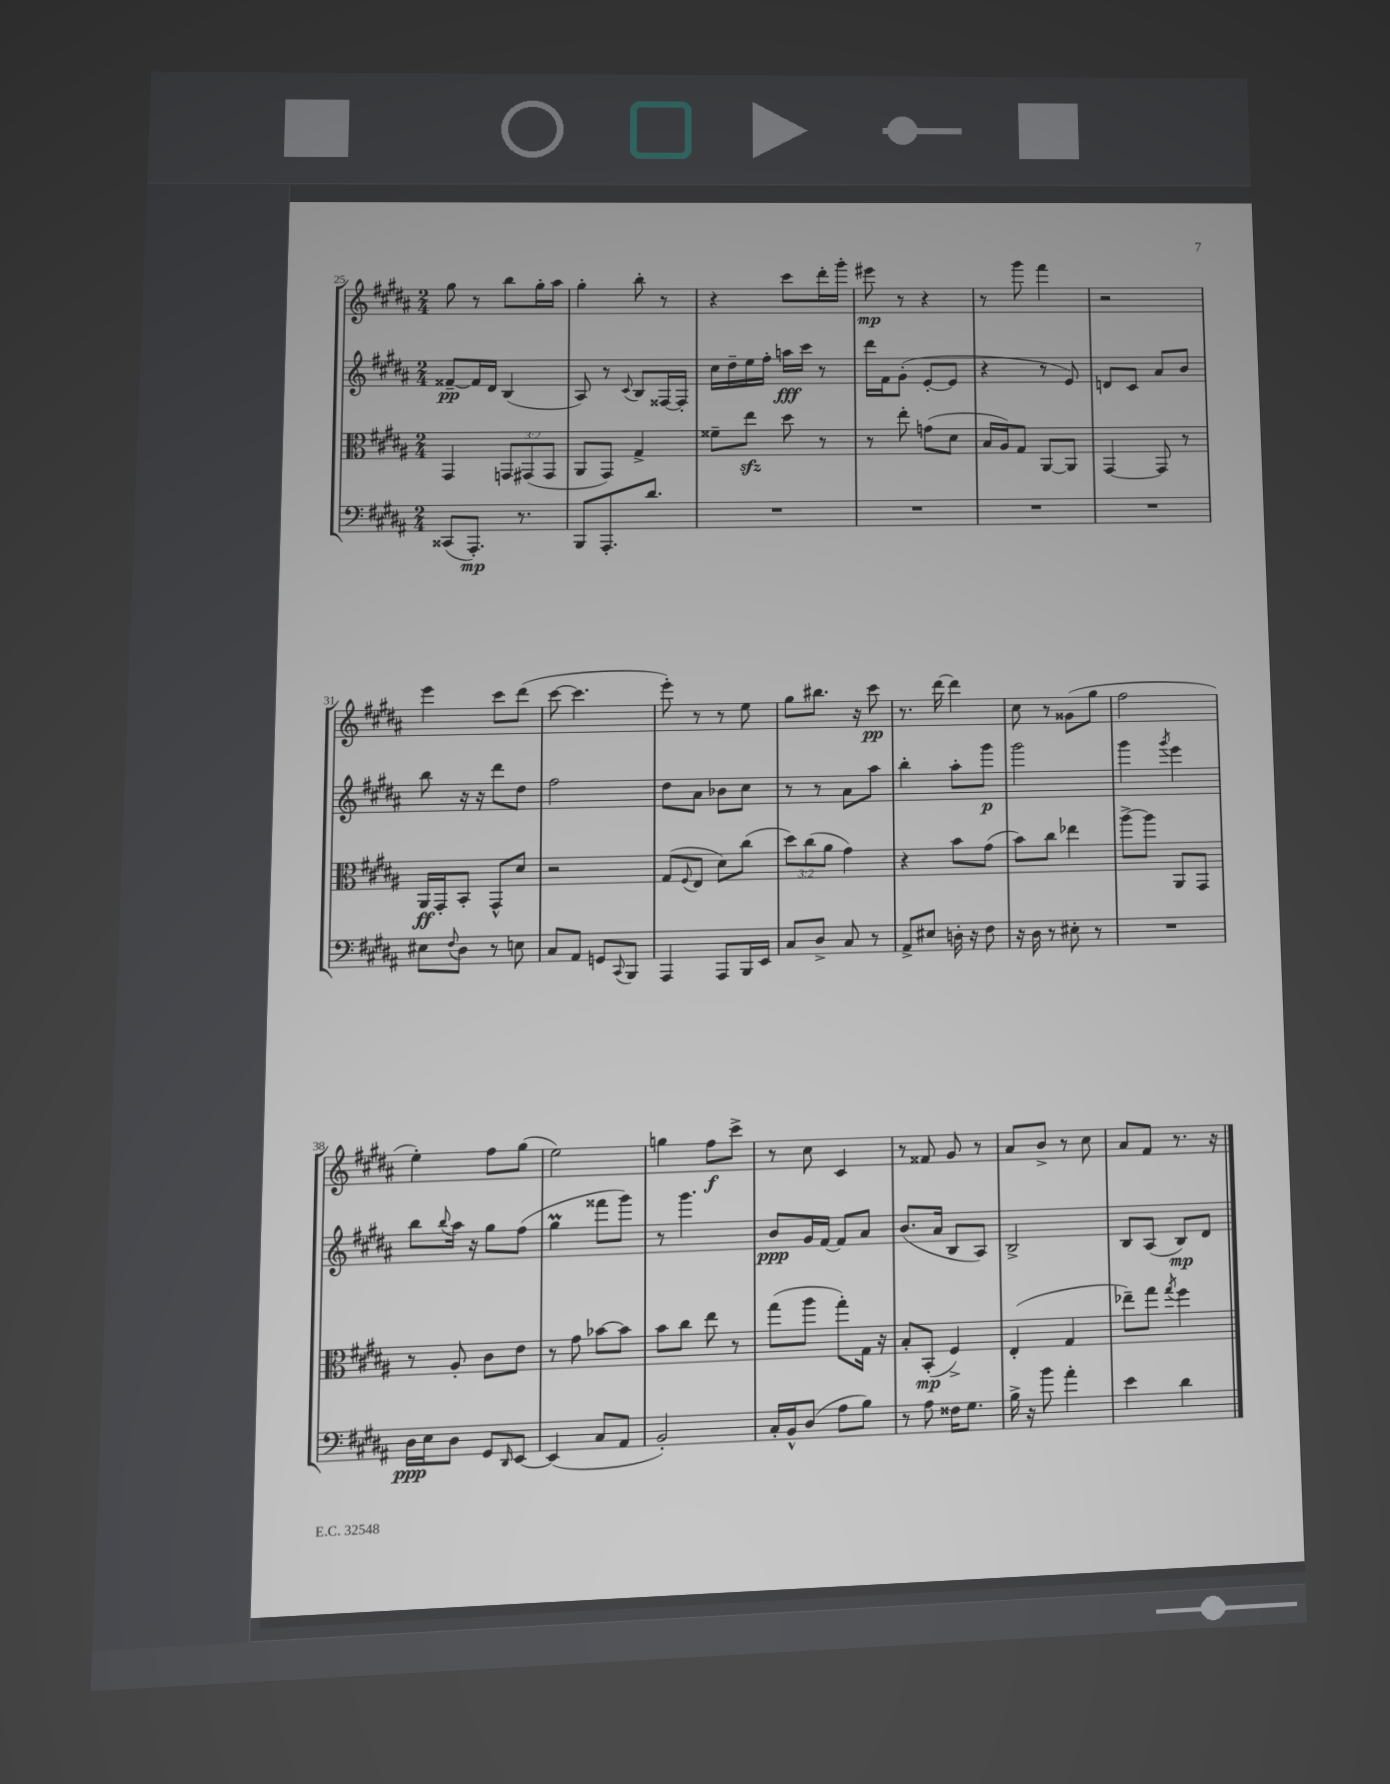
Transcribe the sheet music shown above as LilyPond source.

<<
\new StaffGroup <<
\new Staff = "s0" {
    \clef treble \key b \major \numericTimeSignature \time 2/4
    gis''8 r8 b''8 gis''16-. ais''16 |
    gis''4-. b''8-. r8 |
    r4 cis'''8 dis'''16-. gis'''16-. |
    eis'''8\mp r8 r4 |
    r8 gis'''8 fis'''4 |
    r2 |
    e'''4 cis'''8 dis'''8( |
    cis'''8~ cis'''4. |
    e'''8-.) r8 r8 e''8 |
    gis''8 bis''8. r16 cis'''8\pp |
    r8. dis'''16~ dis'''4 |
    cis''8 r8 gisis'8( gis''8 |
    fis''2 |
    e''4-.) fis''8 gis''8( |
    e''2) |
    g''4 fis''8\f cis'''8-> |
    r8 cis''8 cis'4 |
    r8 fisis'8 gis'8 r8 |
    ais'8 b'8-> r8 cis''8 |
    ais'8 fis'8 r8. r16 \bar "|." |
}
\new Staff = "s1" {
    \clef treble \key b \major \numericTimeSignature \time 2/4
    fisis'8~--\pp fisis'16 dis'16 b4( |
    ais8) r8 \appoggiatura { cis'8 } b8 fisis16~ fisis16-. |
    cis''16 dis''16-- e''16 fis''16-. a''16\fff cis'''16 r8 |
    dis'''16 fis'16 gis'8-.( e'8~-. e'8 |
    r4 r8 e'8) |
    d'8 cis'8 ais'8 b'8 |
    b''8 r16 r16 dis'''8 dis''8 |
    fis''2 |
    dis''8 ais'8 bes'8 cis''8 |
    r8 r8 ais'8 ais''8 |
    b''4-. ais''8-. gis'''8\p |
    gis'''2 |
    gis'''4 \acciaccatura { gis'''8 } e'''4 |
    b''8 \appoggiatura { b''8 } ais''16 r16 gis''8 fis''8( |
    gis''4\prall fisis'''8 gis'''8) |
    r8 gis'''4. |
    b'8\ppp gis'16 fis'16~ fis'8 ais'8 |
    b'8.( ais'16 b8 ais8) |
    b2-> |
    b8 ais8( b8\mp) dis'8 \bar "|." |
}
\new Staff = "s2" {
    \clef alto \key b \major \numericTimeSignature \time 2/4 \override Staff.TupletNumber.text = #tuplet-number::calc-fraction-text
    gis,4 \tuplet 3/2 { g,8 gis,8( gis,8 } |
    ais,8 gis,8) gis4-> |
    fisis'8-- e''8\sfz dis''8 r8 |
    r8 e''8-. g'8( dis'8 |
    b16 ais16) gis8 ais,8~ ais,8 |
    gis,4~ gis,8 r8 |
    ais,16\ff gis,16-. b,8-. gis,8-^ dis'8 |
    r2 |
    gis8( \appoggiatura { fis8 } e8 dis'8) cis''8( |
    \tuplet 3/2 { dis''8) cis''8( ais'8 } gis'4) |
    r4 b'8 gis'8( |
    b'8) cis''8 ees''4 |
    ais''8~-> ais''8 ais,8 gis,8 |
    r8 ais8-. cis'8 e'8 |
    r8 gis'8 bes'8~ bes'8 |
    b'8 cis''8 e''8 r8 |
    gis''8( ais''8 gis''8-.) gis16 r16 |
    b8-. b,8-.\mp( fis4->) |
    e4-.( gis4 |
    ees''8--) gis''8 \acciaccatura { gis''8 } fis''4 \bar "|." |
}
\new Staff = "s3" {
    \clef bass \key b \major \numericTimeSignature \time 2/4
    cisis,8( ais,,8.-.\mp) r8. |
    b,,8 ais,,8.-. dis'8. |
    R2 |
    R2 |
    R2 |
    R2 |
    eis8 \appoggiatura { fis8 } dis8 r8 e8 |
    cis8 ais,8 g,8 \appoggiatura { cis,8 } b,,8 |
    ais,,4 ais,,8 b,,16 e,16 |
    cis8 dis8-> cis8 r8 |
    ais,8-> eis8 d16-. r16 fis8 |
    r16 dis16 r8 eis8-. r8 |
    R2 |
    dis16\ppp e16 dis8 gis,8 \grace { dis,16 } e,8~ |
    e,4( cis8 ais,8 |
    b,2-.) |
    cis16-. b,16-^ dis8( ais8 b8) |
    r8 ais8 fisis16 gis8. |
    b16-> r16 b'8 ais'4-. |
    e'4 dis'4 \bar "|." |
}
>>
>>
\layout { \context { \Score currentBarNumber = #25 } }
